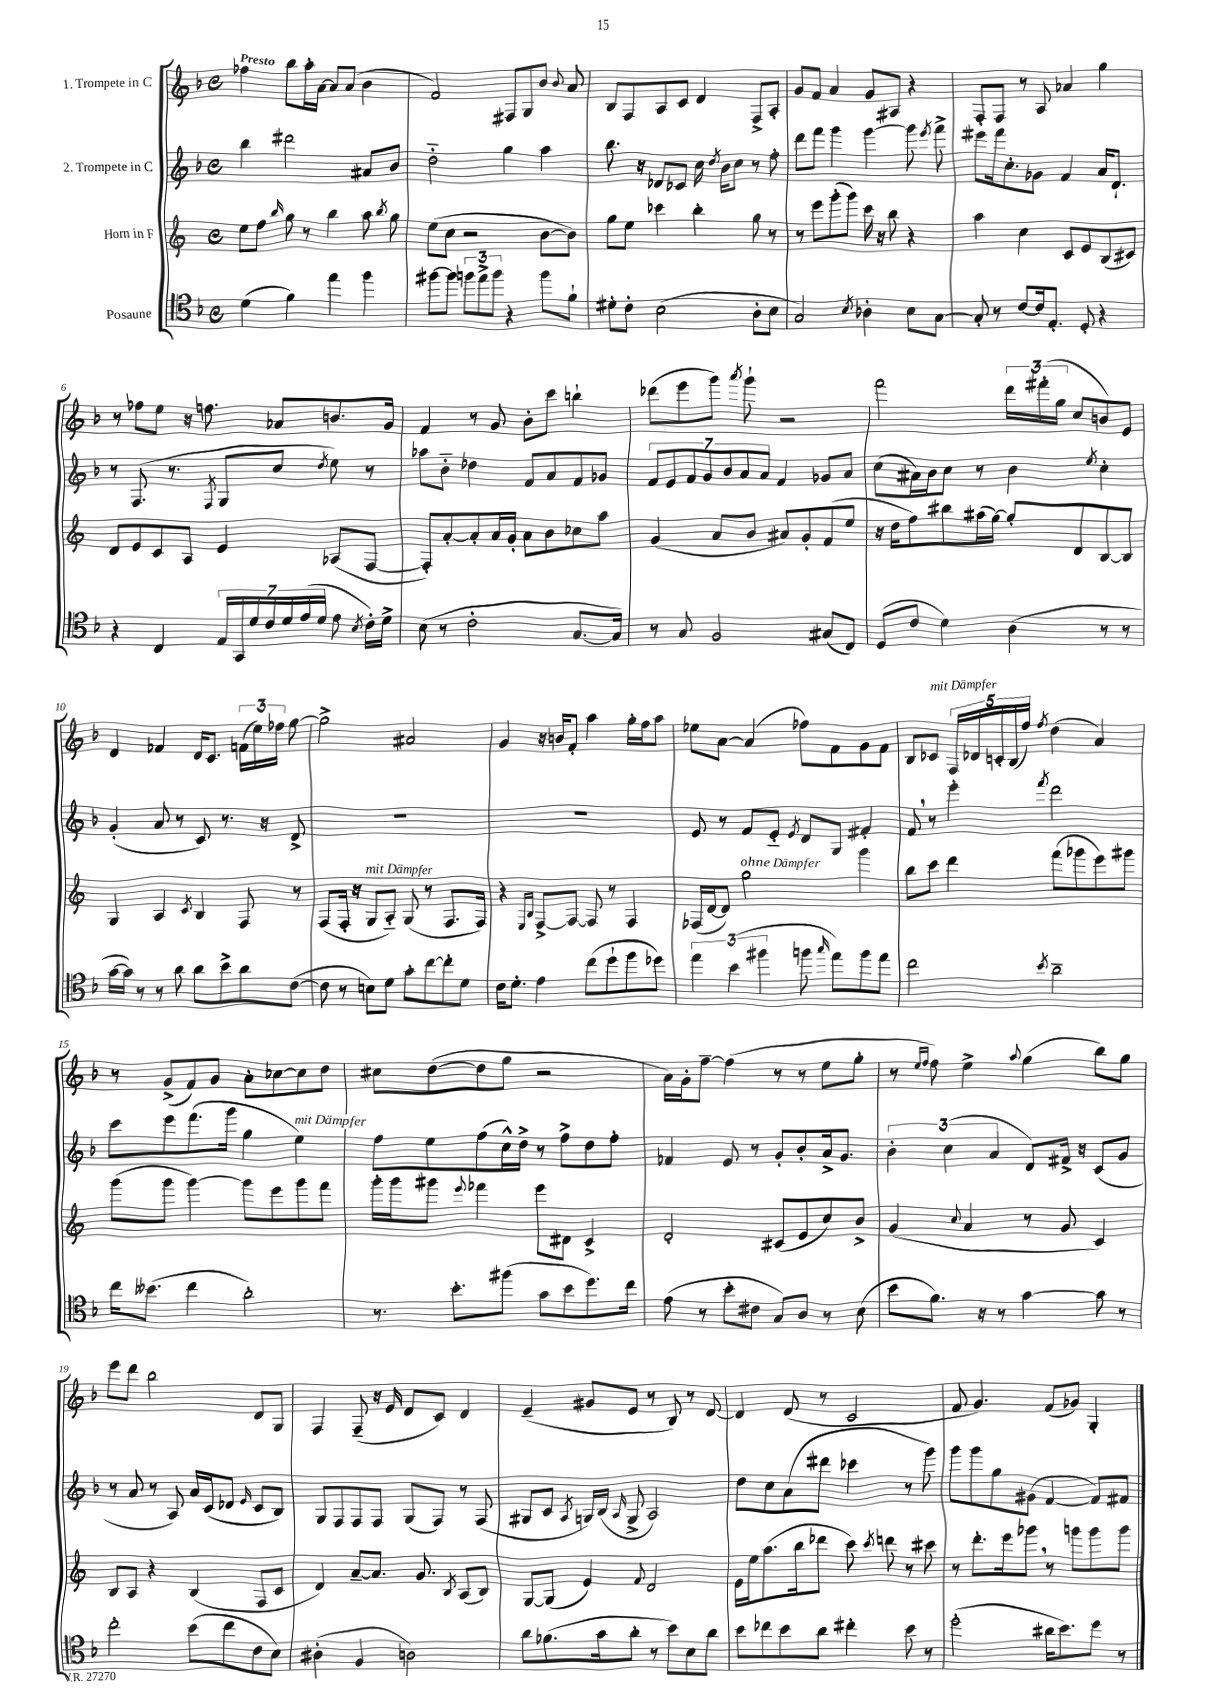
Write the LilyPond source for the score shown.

<<
\new StaffGroup <<
\new Staff = "s0" \with { instrumentName = "1. Trompete in C" } {
    \clef treble \key f \major \defaultTimeSignature \time 4/4 \tempo "Presto"
    \autoBeamOff fes''4 bes''8[ a''16-. a'16]~ a'8[ a'8]( bes'4 |
    f'2) fis8[ g8 bes'8] \appoggiatura { bes'8 } a'8 |
    bes8[ f8 a8 c'8] d'4 f8[-> a8]-. |
    g'8[ f'8] a'4 g'8[ ais8] r4 |
    f8[-. f8] r8 a8 aes'4 g''4 |
    r8 fes''8[ e''8] r16 f''8. aes'8[ b'8. g'16] |
    f'4 r8 g'8 bes'8[-. c'''8] b''4-! |
    des'''8[( e'''8 g'''8]) \acciaccatura { a'''8 } g'''8-! r2 |
    f'''2 \tuplet 3/2 { d'''16[ fis'''16-.( g''16] } c''8[ b'8) e'8] |
    d'4 fes'4 d'16[ c'8.] \tuplet 3/2 { f'16[( e''16) fes''16] } g''8~ |
    g''2-> ais'2 |
    g'4 r16 b'16[ f'8]-. a''4 g''16[-. f''16 a''8] |
    ees''8[ a'8]~ a'4( fes''8[) f'8 g'8 f'8] |
    bes8[ ces'8]^\markup { \italic "mit Dämpfer" } \tuplet 5/4 { f16[ des'16 c'16-. bes16( f''16]) } \acciaccatura { f''8 } d''4( a'4) |
    r8 g'8[->( f'8) g'8] a'8[-. ces''8~ ces''8 d''8] |
    cis''8[ d''8~( d''8 g''8] r2 |
    a'16[) g'16-. f''8]~-- f''4( r8 r8 e''8[ g''8]-. |
    r8 \grace { e''16[ f''16] } f''8) e''4-> \appoggiatura { a''8 } g''4( bes''8[) g''8] |
    e'''8[ d'''8] bes''2 d'8[ g8] |
    f4 f8--( r16 e'16 d'8[ c'8]) d'4 |
    e'4--( gis'8[ e'8] r8 bes8) r8 d'8~ |
    d'4 d'8( r8 c'2 |
    f'8 g'4.) f'8[( ges'8]) g4-. \bar "|." |
}
\new Staff = "s1" \with { instrumentName = "2. Trompete in C" } {
    \clef treble \key f \major \defaultTimeSignature \time 4/4
    \autoBeamOff bes''4 dis'''2 ais'8[ bes'8] |
    d''2-_ g''4 a''4 |
    bes''8. r16 des'8[ ces'8] c''16 \acciaccatura { d''8 } bes'16[ c''8] r8 f''8-. |
    d'''8[ f'''8] g'''4 g'''4~ g'''8 \acciaccatura { e'''8 } f'''8-> |
    eis'''8[ f'''16 c''8.-. ges'8] f'4 a'16[ d'8.]-! |
    r8 f8.( r8. \acciaccatura { f8 } g8[ c''8] \acciaccatura { d''8 } e''8) r8 |
    aes''8[ bes'8]-_ des''4 f'8[ a'8 f'8 ges'8] |
    \tuplet 7/4 { f'8[ e'8 f'8 g'8 bes'8 a'8 a'8] } f'4 ges'8[ a'8] |
    c''8[( ais'16) bes'16 c''8] r8 bes'4 \acciaccatura { e''8 } c''4-. |
    g'4-.( a'8 r8 c'8) r8. r16 d'8-> |
    R1 |
    R1 |
    e'8 r8 f'8[ e'8]-_ \acciaccatura { e'8 } d'8[ g8] fis'4-. |
    f'8 \breathe r8 e'''4-. \acciaccatura { f'''8 } d'''2 |
    c'''8[ e'''8 f'''8.( g'''16] g''4 e''4^\markup { \italic "mit Dämpfer" }) |
    f''8[ e''8 f''8( c''16-^) d''16]-> r8 f''8[-> d''8 f''8]-. |
    fes'4 e'8 r8 g'8[-. bes'8-. a'16-> g'8.] |
    \tuplet 3/2 { bes'4-. c''4( a'4 } d'8[) fis'16]-> r16 c'8[( g'8] |
    r8 a'8 r8 a8) a'16[ c'16( des'8] \grace { e'16 } c'8[ bes8]) |
    g8[ f8 f8 f8] g8[( f8]) r8 f8( |
    gis8[ c'8] \acciaccatura { a8 } g16[) bes16]( \grace { a16 } g8-> a2) |
    d''8[ c''8 a'8( dis'''8] ces'''4 r8 g'''8) |
    g'''8[ g'''8 g''8 gis'8]( f'4~ f'8[) fis'8] \bar "|." |
}
\new Staff = "s2" \with { instrumentName = "Horn in F" } {
    \clef treble \key c \major \defaultTimeSignature \time 4/4
    \autoBeamOff e''8[ f''8] \grace { b''16 } g''8 r8 b''4 a''8 \acciaccatura { b''8 } g''8 |
    e''8[( c''8] r2 b'8[~ b'8]) |
    g''8[ e''8] ces'''4 b''4-. g''8 r8 |
    r8 e'''8[ g'''8-.( g'''8]) c'''16 r16 b''8 r4 |
    a''4 c''4 c'8[ e'8 b8( cis'8]) |
    d'8[ e'8 c'8 a8] e'4 aes8[( f8]~ |
    f8[-.) a'8~-. a'8-. a'16 g'16]-. a'8[ b'8 ces''8 a''8] |
    g'4( a'8[ b'8] ais'8[) g'8-. f'8( e''8] |
    r16 d''16[ f''8) bis''8 ais''16( g''16]~) g''8[-. d'8 b8~ b8] |
    g4 a4 \acciaccatura { c'8 } b4 f8 r8 |
    f8[( f16]-. r16 g8[^\markup { \italic "mit Dämpfer" } a8]-_) g8( r8 f8.[ f16]) |
    r4 \grace { e16[ b16] } f8[~-> f8]~ f8 r8 f4 |
    fes16[( d'16~ d'8]) g''2^\markup { \italic "ohne Dämpfer" } g'''4 |
    b''8[ c'''8] d'''4 f'''8[( ges'''8 e'''8) gis'''8] |
    g'''8[( g'''8] g'''4~) g'''8[ e'''8 g'''8 f'''8] |
    g'''16[-. g'''16 gis'''8] \appoggiatura { e'''8 } fes'''4 e'''8[ dis'8] c'4-> |
    d'2-. cis'8[( e'8 c''8) b'8]-> |
    g'4( \appoggiatura { c''8 } a'4 r8 g'8 c'4) |
    b8[ a8] r4 b4( f8[ c'8] |
    d'4) a'8[~-- a'8.] g'8. \acciaccatura { b8 } a8[( b8]) |
    g8[~ g8]( e'4) \appoggiatura { f'8 } d'2 |
    e'16[ e''16 a''8.( b''16 des'''8] c'''8) \acciaccatura { c'''8 } d'''8 r8 cis'''8 |
    r8 d'''8.[-. e'''16 ges'''8] \breathe r8 g'''8[ g'''8 g'''8] \bar "|." |
}
\new Staff = "s3" \with { instrumentName = "Posaune" } {
    \clef tenor \key f \major \defaultTimeSignature \time 4/4
    \autoBeamOff d'4( f'4) e''4 f''4 |
    fis''8[~ fis''8] \tuplet 3/2 { f''8[ e''8-> f''8] } r4 f''8[ f'8]-! |
    dis'8[-. c'8]-. bes2( a8[-. bes8] |
    g2) \acciaccatura { bes8 } aes4-. bes8[ g8]~ |
    g8-. r8 c'8[~ c'16 e8.]-. d8-. r4 |
    r4 c4 \tuplet 7/4 { e16[ g,16 d'16 c'16 d'16 e'16( d'16] } e'8 \acciaccatura { bes8 } c'16[-.) d'16]-> |
    bes8( r8 c'2-. g8.[~ g16]) |
    r8 g8 f2 gis8[( c8]) |
    d8[( c'8] d'4) a4( r8 r8 |
    g'16[~ g'16]) r8 r8 a'8 a'8[ bes'8-> a'8 c'8]~( |
    c'8 r8 b8[) d'8] g'8[-. c''8~ c''8-. d'8] |
    c'16[ d'8.]-. e'4 c''8[( d''8-! f''8 des''8]) |
    \tuplet 3/2 { e''4 bes'4( fis''4 } f''8 \grace { g''16 } e''8[) f''8 e''8] |
    c''2 \acciaccatura { bes'8 } a'2-- |
    c''16[ beses'8.]( c''4 a'2-.) |
    r8. bes'8.[-. fis''8]( g'8[ bes'8 d''8.) c''16] |
    e'8( r8 bes'8[-. cis'8] g8[) a8] r8 bes8( |
    bes'8[ f'8.]) r16 r8 g'4~ g'8 r8 |
    c''2-. bes'8[( c''8 c'8 bes8]) |
    ais4-.( f4 a2) |
    a'8[ fes'8.( g'16 a'8]-. r8 bes'8[) bes8 a'8] |
    bes'8[ ces''8 bes'8 a'8] cis''4-. bes'8 r8 |
    d''2-.( ais'16[ bes'8.) d''8] r8 \bar "|." |
}
>>
>>
